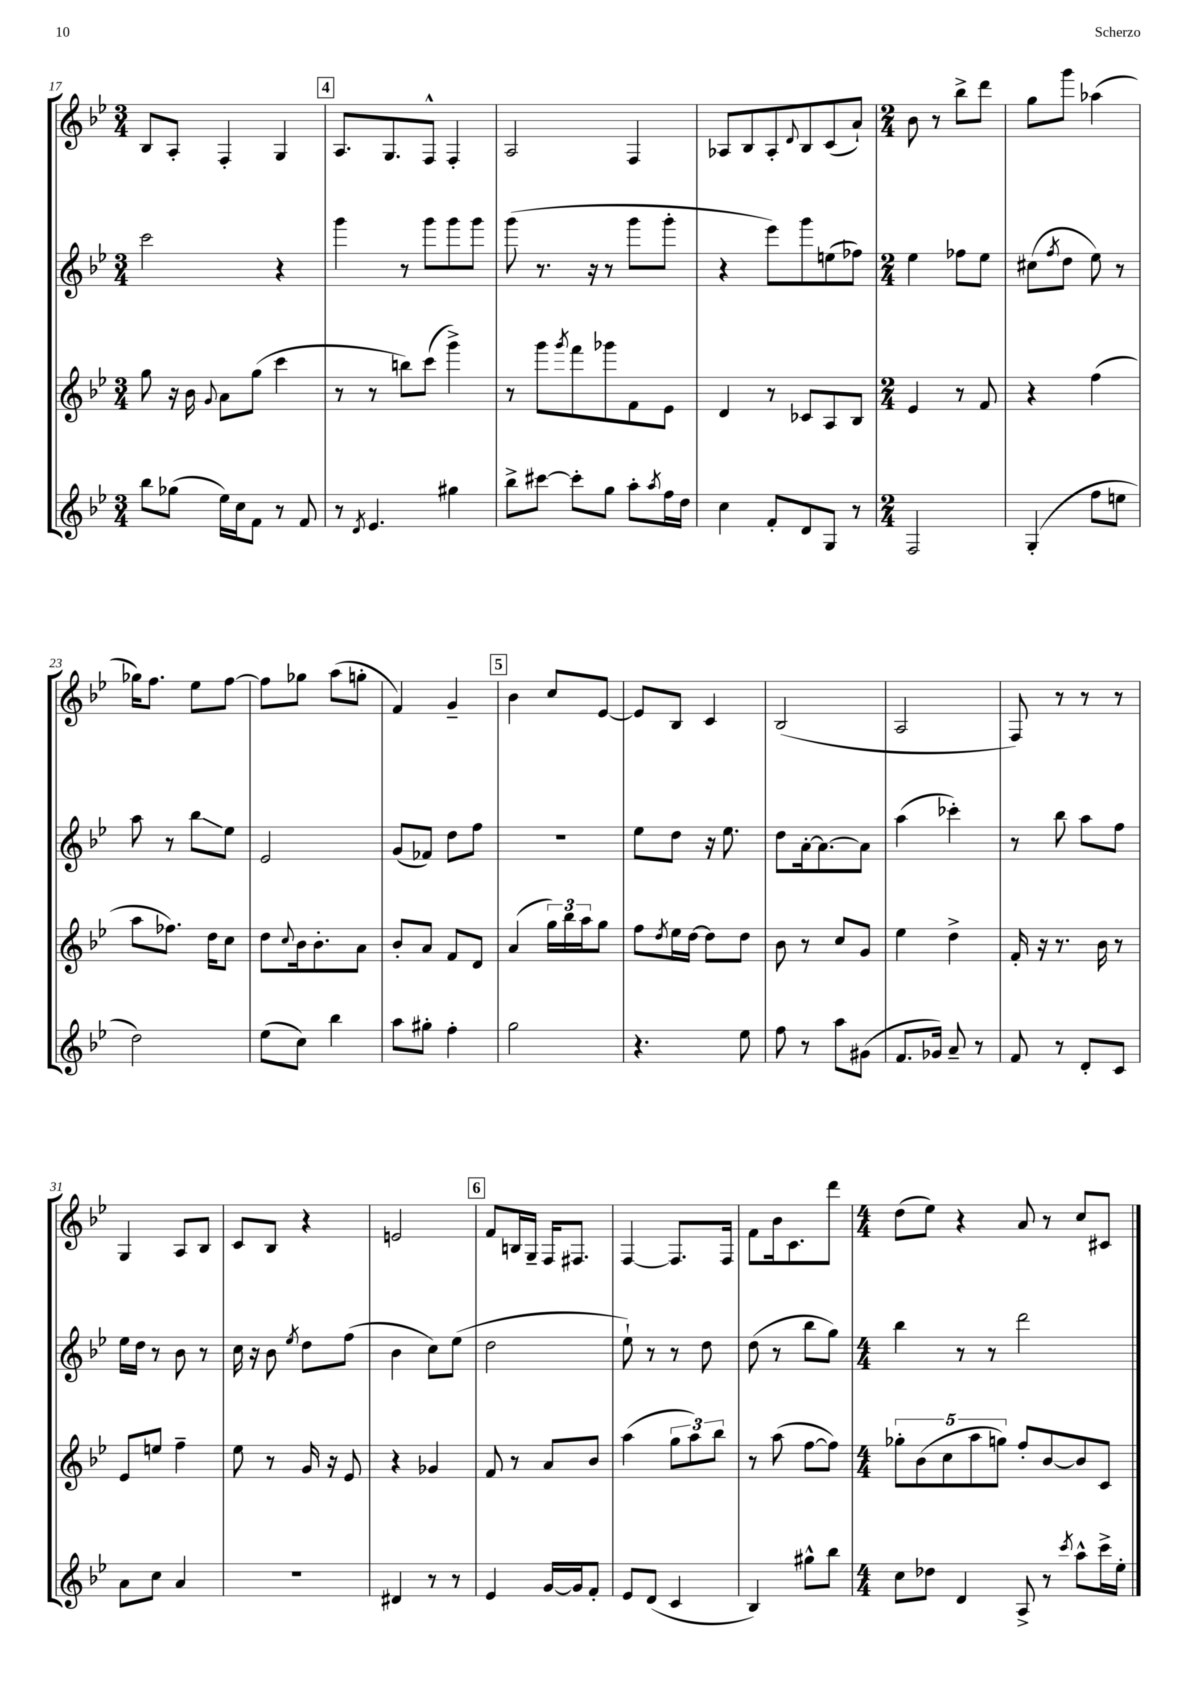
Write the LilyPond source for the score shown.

<<
\new StaffGroup <<
\new Staff = "s0" {
    \clef treble \key bes \major \numericTimeSignature \time 3/4
    bes8 a8-. f4-. g4 |
    \mark \markup { \box "4" } a8. g8. f8-^ f4-. |
    a2 f4 |
    aes8 bes8 aes8-. \appoggiatura { d'8 } bes8 c'8( a'8-!) |
    \numericTimeSignature \time 2/4 bes'8 r8 bes''8-> d'''8 |
    g''8 g'''8 aes''4( |
    ges''16) f''8. ees''8 f''8~ |
    f''8 ges''8 a''8( g''8-. |
    f'4) g'4-- |
    \mark \markup { \box "5" } bes'4 c''8 ees'8~ |
    ees'8 bes8 c'4 |
    bes2( |
    a2 |
    f8) r8 r8 r8 |
    g4 a8 bes8 |
    c'8 bes8 r4 |
    e'2 |
    \mark \markup { \box "6" } f'8 b16 g16-- f16 fis8. |
    f4~ f8. f16 |
    f'8 bes'16 c'8. d'''8 |
    \numericTimeSignature \time 4/4 d''8( ees''8) r4 a'8 r8 c''8 cis'8 \bar "|." |
}
\new Staff = "s1" {
    \clef treble \key bes \major \numericTimeSignature \time 3/4
    c'''2 r4 |
    \mark \markup { \box "4" } g'''4 r8 g'''8 g'''8 g'''8 |
    g'''8( r8. r16 r8 g'''8 g'''8-. |
    r4 ees'''8) g'''8 e''8( fes''8) |
    \numericTimeSignature \time 2/4 ees''4 fes''8 ees''8 |
    cis''8( \acciaccatura { f''8 } d''8 ees''8) r8 |
    a''8 r8 bes''8\glissando ees''8 |
    ees'2 |
    g'8( fes'8) d''8 f''8 |
    \mark \markup { \box "5" } R2 |
    ees''8 d''8 r16 ees''8. |
    d''8 a'16~-. a'8.~ a'8 |
    a''4( ces'''4-.) |
    r8 bes''8 a''8 f''8 |
    ees''16 d''16 r8 bes'8 r8 |
    c''16 r16 bes'8 \acciaccatura { ees''8 } d''8 f''8( |
    bes'4 c''8) ees''8( |
    \mark \markup { \box "6" } d''2 |
    ees''8-!) r8 r8 d''8 |
    d''8( r8 bes''8 g''8) |
    \numericTimeSignature \time 4/4 bes''4 r8 r8 d'''2 \bar "|." |
}
\new Staff = "s2" {
    \clef treble \key bes \major \numericTimeSignature \time 3/4
    g''8 r16 bes'16 \appoggiatura { g'8 } a'8 g''8( c'''4 |
    \mark \markup { \box "4" } r8 r8 b''8) c'''8( g'''4->) |
    r8 g'''8 \acciaccatura { g'''8 } f'''8 ges'''8 f'8 ees'8 |
    d'4 r8 ces'8 a8 bes8 |
    \numericTimeSignature \time 2/4 ees'4 r8 f'8 |
    r4 f''4( |
    a''8 fes''8.) d''16 c''8 |
    d''8 \appoggiatura { c''8 } bes'16 bes'8.-. a'8 |
    bes'8-. a'8 f'8 d'8 |
    \mark \markup { \box "5" } a'4( \tuplet 3/2 { g''16) bes''16 a''16 } g''8 |
    f''8 \acciaccatura { d''8 } ees''16 d''16~ d''8 d''8 |
    bes'8 r8 c''8 g'8 |
    ees''4 d''4-> |
    f'16-. r16 r8. bes'16 r8 |
    ees'8 e''8 f''4-- |
    ees''8 r8 g'16 r16 ees'8 |
    r4 ges'4 |
    \mark \markup { \box "6" } f'8 r8 a'8 bes'8 |
    a''4( \tuplet 3/2 { g''8 a''8) bes''8 } |
    r8 a''8( f''8~ f''8) |
    \numericTimeSignature \time 4/4 \tuplet 5/4 { ges''8-. bes'8( c''8 a''8 g''8) } f''8-. bes'8~ bes'8 c'8 \bar "|." |
}
\new Staff = "s3" {
    \clef treble \key bes \major \numericTimeSignature \time 3/4
    bes''8 ges''8( ees''16) c''16 f'8 r8 f'8 |
    \mark \markup { \box "4" } r8 \acciaccatura { d'8 } ees'4. gis''4 |
    bes''8-> cis'''8~ cis'''8-. g''8 a''8-. \acciaccatura { a''8 } f''16 d''16 |
    c''4 f'8-. d'8 g8 r8 |
    \numericTimeSignature \time 2/4 f2 |
    g4-.( f''8 e''8 |
    d''2) |
    ees''8( c''8) bes''4 |
    a''8 gis''8-. f''4-. |
    \mark \markup { \box "5" } g''2 |
    r4. ees''8 |
    f''8 r8 a''8 gis'8( |
    f'8. ges'16) a'8-- r8 |
    f'8 r8 d'8-. c'8 |
    a'8 c''8 a'4 |
    r2 |
    dis'4 r8 r8 |
    \mark \markup { \box "6" } ees'4 g'16~ g'16 f'8-. |
    ees'8 d'8( c'4 |
    bes4) gis''8-^ bes''8 |
    \numericTimeSignature \time 4/4 c''8 des''8 d'4 a8-> r8 \acciaccatura { c'''8 } a''8-^ c'''16-> ees''16-. \bar "|." |
}
>>
>>
\layout { \context { \Score currentBarNumber = #17 } }
